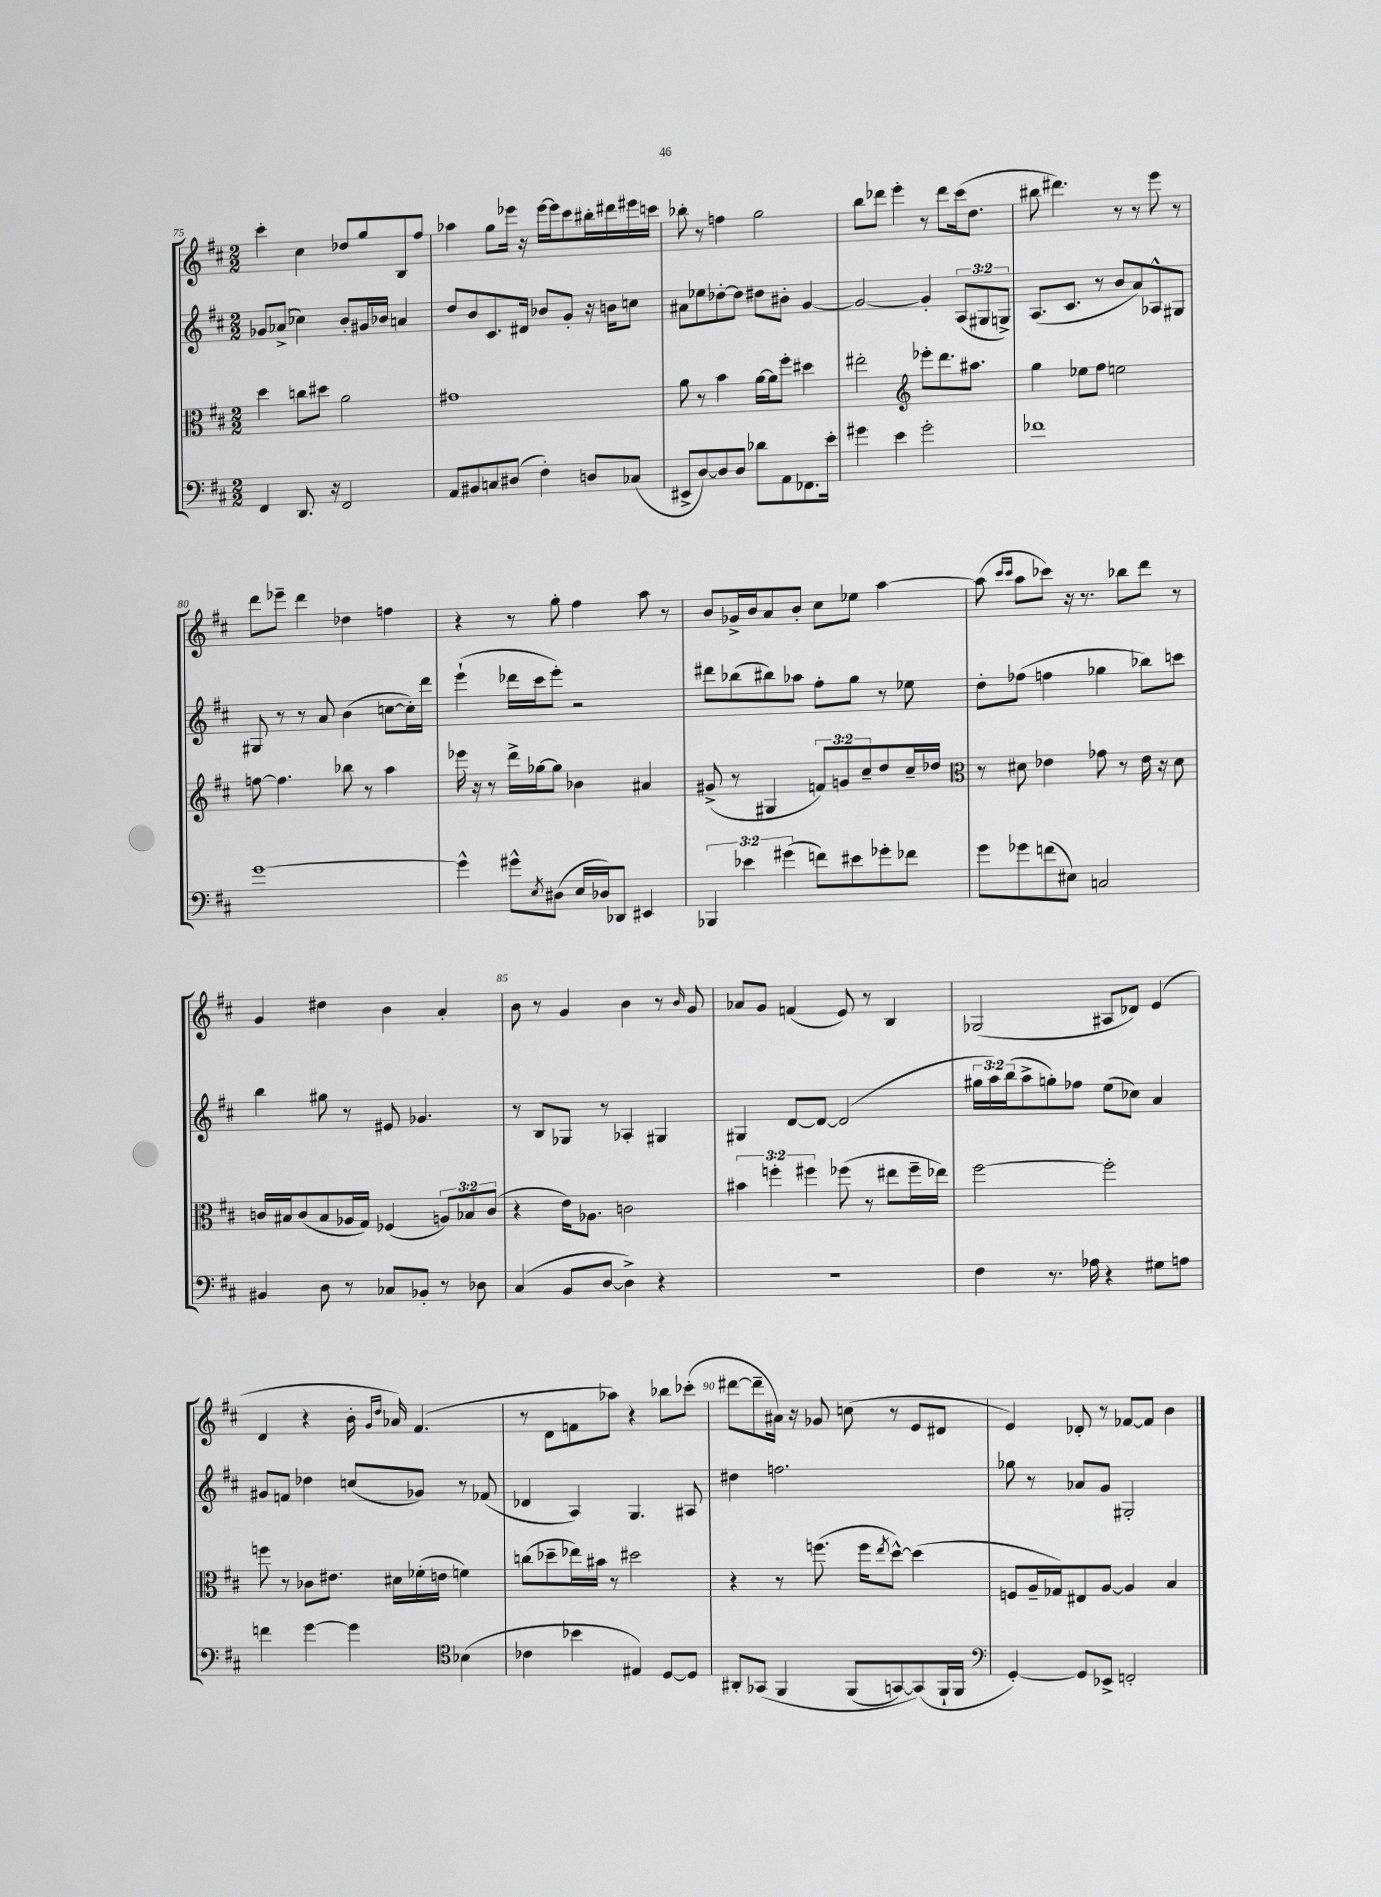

**kern	**kern	**kern	**kern
*staff4	*staff3	*staff2	*staff1
*clefF4	*clefC3	*clefG2	*clefG2
*k[f#c#]	*k[f#c#]	*k[f#c#]	*k[f#c#]
*M2/2	*M2/2	*M2/2	*M2/2
4FF#	4dd	8g-	4ccc#'
.	.	(8a-^	.
8.DD	8cc	4cc-)	4cc#
.	8dd#	.	.
16r	.	.	.
2FF#	2a	8b'	8dd-
.	.	16g#	8gg
.	.	16b-	.
.	.	4a	8B
.	.	.	8ff#
=	=	=	=
8AA	1g#	8dd	4aa-
8BB#	.	8b	.
8C	.	8.c#	8gg
(8D#	.	.	16eee-
.	.	16d#	16r
4F#')	.	8b-	[16eee-
.	.	.	16eee-]
.	.	8g'	8ccc#
8D	.	16r	16bb#'
.	.	16b	16ddd#
(8C-	.	8cc	16eee#
.	.	.	16ccc
=	=	=	=
8EE#^	8a	8a#	8bb-'
[8D)	8r	8ee-	8r
8D]	4b	[8dd-'	4ff
8D	.	8dd-]	.
8d-	[16a	8dd#	2gg
.	16a]	.	.
8AA	8ff#'	8b#'	.
8.FF-	4dd#	[4g	.
16e'	.	.	.
=	=	=	=
4g#	2ee#'	2g_	8bb
.	.	.	8ddd-
4e	.	.	4eee'
*	*clefG2	*	*
2g#'	8eee-'	4g']	8r
.	8.ddd	.	8ddd-
.	.	(12A	(16ccc#
.	8.aa#	.	8.dd
.	.	12G#	.
.	.	12G^)	.
=	=	=	=
1f-	4gg	(8.A	8bb#
.	.	.	4.ddd#)
.	.	8.c#	.
.	8ee-	.	.
.	8ff#	8r	.
.	2ee	8b	8r
.	.	8a)	8r
.	.	8A-^^	8eee
.	.	8G#	8r
=	=	=	=
[1g	[8ff	8G#	8ddd
.	4.ff]	8r	8eee-~
.	.	8r	4ddd
.	.	8a	.
.	8bb-	(4b	4dd-
.	8r	.	.
.	4aa	[8cc	4ff
.	.	16cc'])	.
.	.	16ddd	.
=	=	=	=
4g^^]	16eee-	(4eee`	4r
.	16r	.	.
.	8r	.	.
8g#^^	16ddd^	16ddd-	8r
.	[16gg-	16ccc#	.
8qE	.	.	.
(8D#	8gg-]	8eee')	8gg'
16E	4b-	2r	4ff#
16D-)	.	.	.
8DD-	.	.	.
4EE#	4a#	.	8aa
.	.	.	8r
=	=	=	=
6BBB-	(8g#^	8ddd#	8b
.	8r	(8bb-	16g-^
6e-	.	.	.
.	.	.	16b
.	4G#	8bb#)	8a
(6g#	.	.	.
.	.	8aa-	8b'
8f)	12f)	8ff#'	8cc#
.	12g	.	.
8e#	.	8gg	8ee-
.	12cc#~	.	.
8g-'	8dd	8r	[4aa
8f-	16cc#~	8ee-	.
.	16dd-	.	.
=	=	=	=
*	*clefC3	*	*
8g	8r	8dd'	(8aa]
.	.	.	16qqccc#
.	.	.	16qqccc#
8g-	8d#	(8ff-	8aa
(8f	4e-	4ff	8ccc-)
8E#)	.	.	16r
.	.	.	8.r
2C	8g-	4gg-	.
.	8r	.	8bb-
.	16e-	8bb-)	8ddd
.	16r	.	.
.	8d#	8ccc	8r
=	=	=	=
4BB#	16c	4bb	4g
.	16B#	.	.
.	(8c	.	.
8D	8B#	8gg#	4dd#
8r	16A-	8r	.
.	16G)	.	.
8C-	(4F-	8e#	4b
8BB-'	.	4.g-	.
8r	12A)	.	4a'
.	12B-	.	.
8D-	.	.	.
.	(12c	.	.
=	=	=	=
(4C#	4r	8r	8b
.	.	8B	8r
8BB	16e)	8G-	4g
.	8.A-	.	.
[8D	.	8r	.
4D^])	2c	4A-'	4b
4r	.	4G#	8r
.	.	.	16qqb
.	.	.	8g
=	=	=	=
1r	6b#	4G#	8a-
.	.	.	8g
.	6ff'	.	.
.	.	[8d	(4f
.	6ff#	.	.
.	.	8d_	.
.	(8ff-	(2d]	8e)
.	8r	.	8r
.	8ee#	.	4B
.	16ff-~	.	.
.	16ee-)	.	.
=	=	=	=
4F#	[2ff#	24gg#	(2G-
.	.	24aa)	.
.	.	(24bb	.
.	.	8aa^	.
8.r	.	8gg')	.
.	.	8ff-	.
16A-	.	.	.
4r	2ff#']	(8ee	8A#
.	.	8cc-)	8d-)
8G#	.	4a	(4e
8A	.	.	.
=	=	=	=
4f	8ff	8g#	4d
.	8r	8f	.
[4g	8c-	4dd-	4r
.	8.e#	.	.
4g]	.	(8cc	16b'
.	.	.	16qqg
.	.	.	16qqdd
.	16d#	.	16a-)
.	(16f-'	8g-)	(4.f#
.	16e	.	.
*clefC4	*	*	*
(4B-	4f)	8r	.
.	.	(8f-	.
=	=	=	=
4c-	(8cc	4d-	8r
.	8dd-~	.	8d
4b-	16ee-)	4A)	8f
.	16b#	.	.
.	8r	.	8aa-)
4E#)	2dd#	4.G	4r
[8D	.	.	8bb-
8D]	.	8A#	(8ccc-'
=	=	=	=
8AA#'	4r	4dd#	[8ddd#
&(8GG-	.	.	8ddd#~]
4FF#	8r	2.ff	16a#)
.	.	.	16r
.	(8.ff	.	8g-
(8FF#	.	.	(8cc
.	16ff	.	.
.	8qee	.	.
[8GG)	[8dd^^)	.	8r
(8GG]&)	(4dd]	.	8e
16FF#`	.	.	8d#
16FF#	.	.	.
=	=	=	=
*clefF4	*	*	*
[4GG')	8F	8gg-	4e)
.	16A~	8r	.
.	16G-)	.	.
8GG]	8E#	8a-	8d-'
8EE-^	[8A	8g	8r
2FF'	4A]	2G#'	[8f-
.	.	.	8f-]
.	4B	.	4b
==	==	==	==
*-	*-	*-	*-
